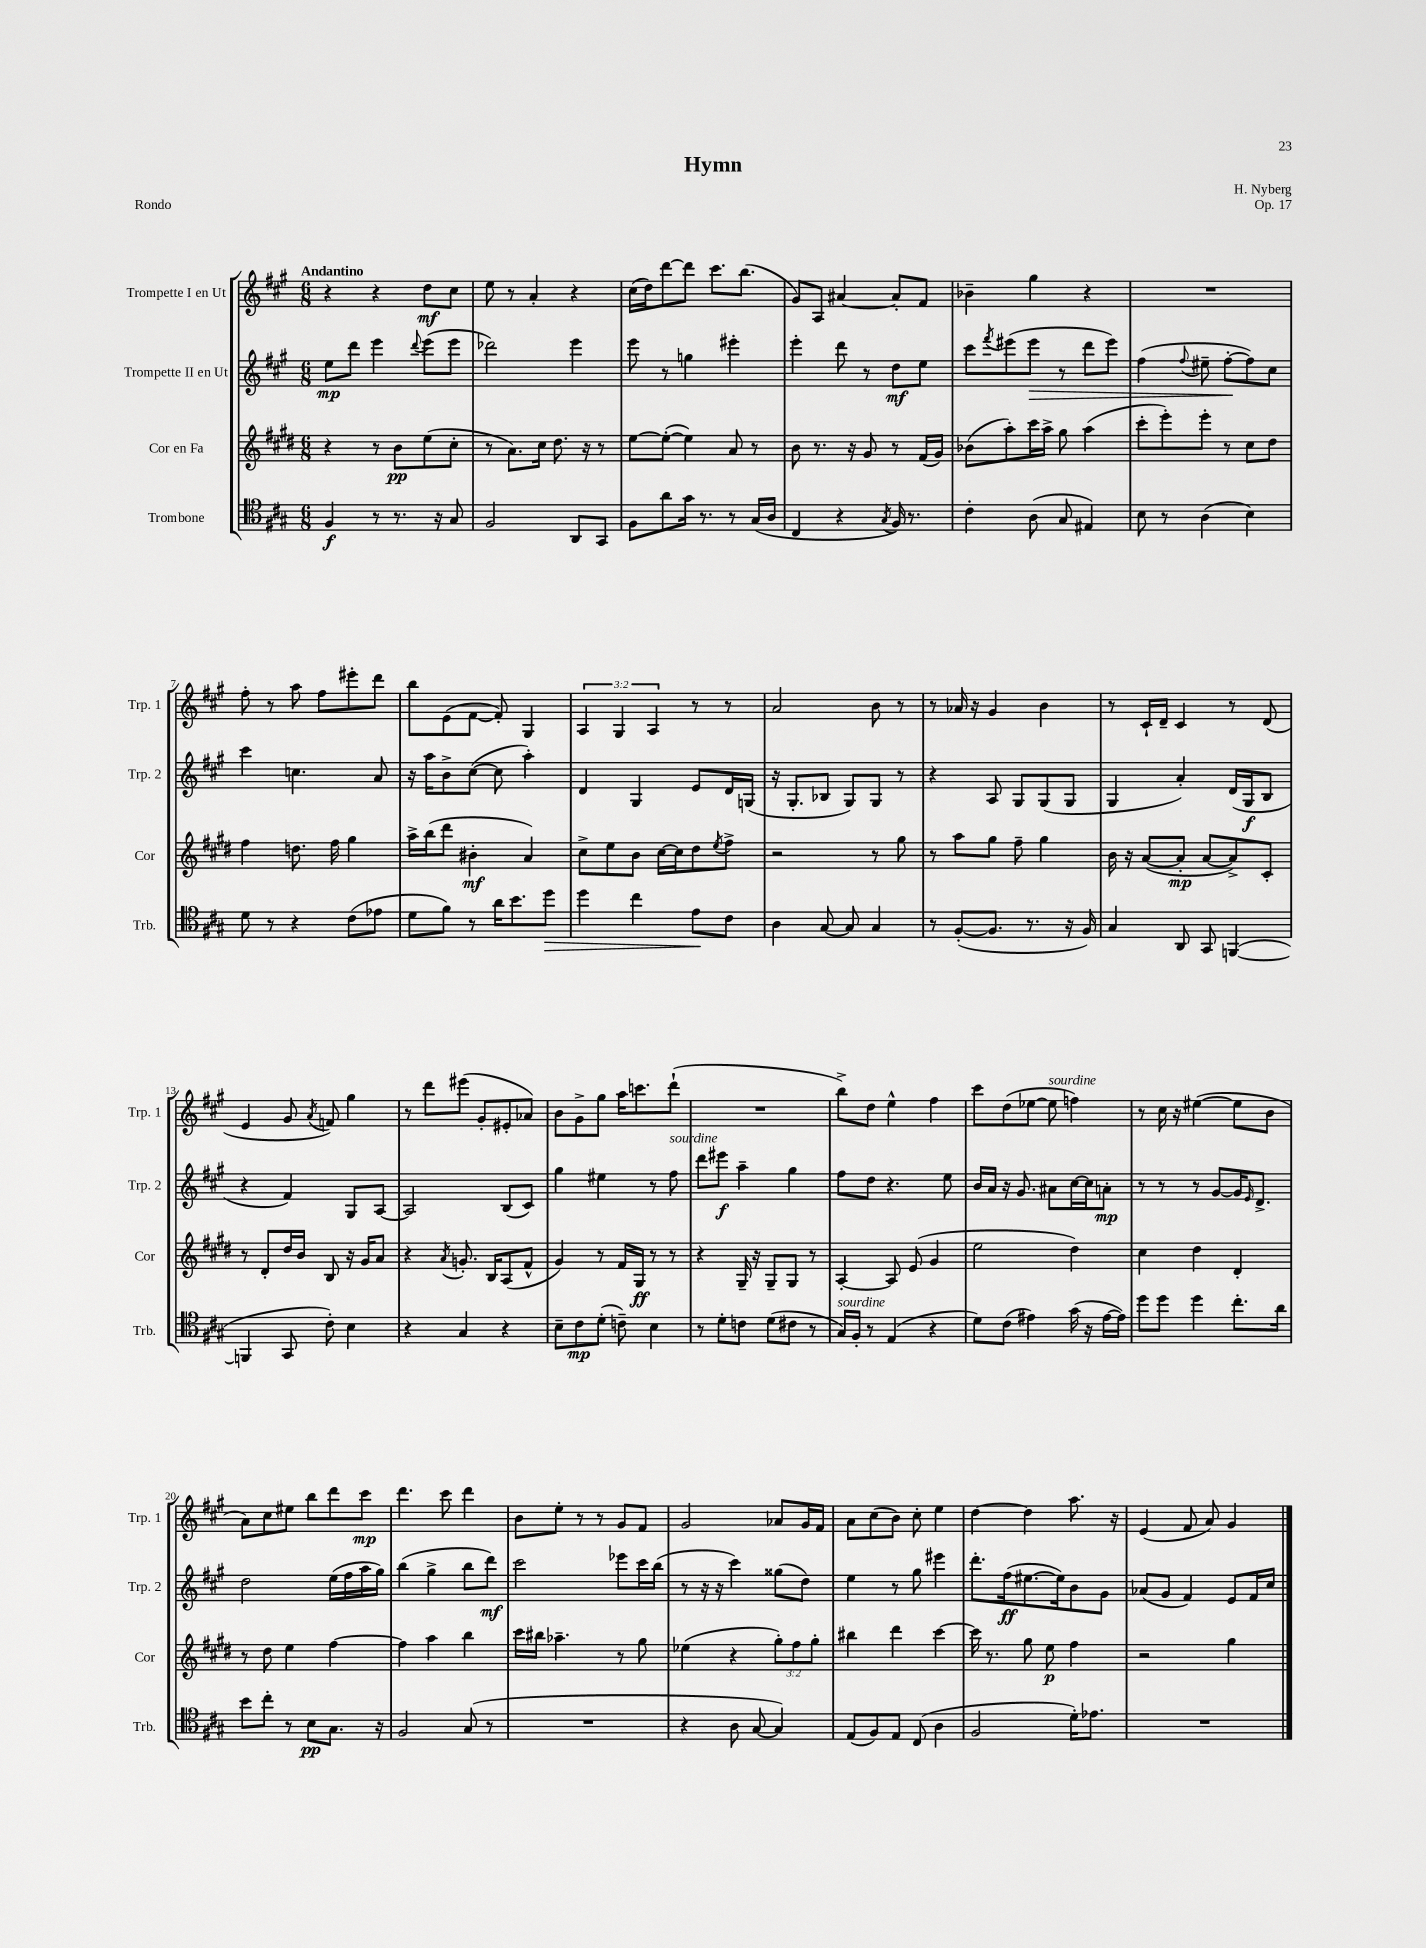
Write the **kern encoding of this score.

**kern	**dynam	**kern	**dynam	**kern	**dynam	**kern	**dynam
*part4	*part4	*part3	*part3	*part2	*part2	*part1	*part1
*staff4	*staff4	*staff3	*staff3	*staff2	*staff2	*staff1	*staff1
*I"Trombone	*	*I"Cor en Fa	*	*I"Trompette II en Ut	*	*I"Trompette I en Ut	*
*I'Trb.	*	*I'Cor	*	*I'Trp. 2	*	*I'Trp. 1	*
*clefC4	*	*clefG2	*	*clefG2	*	*clefG2	*
*k[f#c#g#]	*	*k[f#c#g#d#]	*	*k[f#c#g#]	*	*k[f#c#g#]	*
*M6/8	*	*M6/8	*	*M6/8	*	*M6/8	*
=1	=1	=1	=1	=1	=1	=1	=1
!	!	!	!	!	!	!LO:TX:a:B:t=Andantino	!
4F#/	f	4r	.	8ee\L	mp	4r	.
.	.	.	.	8ddd\J	.	.	.
8r	.	8r	.	4eee\	.	4r	.
8.r	.	8b\L	pp	.	.	.	.
.	.	.	.	8qqddd/	.	.	.
.	.	(8ee\	.	(8eee\L	.	8dd\L	mf
16r	.	.	.	.	.	.	.
8G#/	.	8cc#'\J	.	8eee\J	.	8cc#\J	.
=2	=2	=2	=2	=2	=2	=2	=2
2F#/	.	8r	.	2ddd-X\)	.	8ee\	.
.	.	8.a\L)	.	.	.	8r	.
.	.	.	.	.	.	4a'/	.
.	.	16cc#\Jk	.	.	.	.	.
.	.	8.dd#\	.	.	.	.	.
8AA/L	.	.	.	4eee\	.	4r	.
.	.	16r	.	.	.	.	.
8GG#/J	.	8r	.	.	.	.	.
=3	=3	=3	=3	=3	=3	=3	=3
8F#\L	.	[8ee\L	.	8eee\	.	(16cc#\LL	.
.	.	.	.	.	.	16dd\J)	.
8a\	.	(8ee'\J_	.	8r	.	[8ddd\	.
16g#\Jk	.	4ee\])	.	4ggn\	.	8ddd\J]	.
8.r	.	.	.	.	.	.	.
.	.	.	.	.	.	8.ccc#\L	.
8r	.	8a/	.	4eee#X'\	.	.	.
.	.	.	.	.	.	(8.bb\J	.
(16G#/LL	.	8r	.	.	.	.	.
16A/JJ	.	.	.	.	.	.	.
=4	=4	=4	=4	=4	=4	=4	=4
4C#/	.	8b\	.	4eee'\	.	8g#/L)	.
.	.	8.r	.	.	.	8A/J	.
4r	.	.	.	8ddd\	.	[4a#X/	.
.	.	16r	.	.	.	.	.
.	.	8g#/	.	8r	.	.	.
8qG#/	.	.	.	.	.	.	.
16F#/)	.	8r	.	8dd\L	mf	8a#'/L]	.
8.r	.	.	.	.	.	.	.
.	.	(16f#/LL	.	8ee\J	.	8f#/J	.
.	.	16g#/JJ)	.	.	.	.	.
=5	=5	=5	=5	=5	=5	=5	=5
4c#'\	.	(8b-X\L	.	8ccc#\L	.	4b-X~\	.
.	.	.	.	8qfff#/	.	.	.
.	.	8aa'\)	.	(8eee#X\	.	.	.
!	!	!	!	!	!LO:HP:b	!	!
(8A\	.	16ccc#\L	.	8eee#\J	>	4gg#\	.
.	.	16aa^\JJ	.	.	.	.	.
8G#/	.	8gg#\	.	8r	.	.	.
4E#X/)	.	(4aa\	.	8ddd\L	.	4r	.
.	.	.	.	8eee#\J)	.	.	.
=6	=6	=6	=6	=6	=6	=6	=6
8B\	.	8ccc#'\L	.	(4ff#\	.	2.r	.
8r	.	8eee'\)	.	.	.	.	.
.	.	.	.	8qqff#/	.	.	.
(4A\	.	8eee'\J	.	8ee#X~\	.	.	.
.	.	8r	.	[8ff#'\L	.	.	.
4B\)	.	8cc#\L	.	8ff#\])	]	.	.
.	.	8dd#\J	.	8cc#\J	.	.	.
!!LO:LB:g=z
=7	=7	=7	=7	=7	=7	=7	=7
8d\	.	4ff#\	.	4ccc#\	.	8ff#'\	.
8r	.	.	.	.	.	8r	.
4r	.	8.ddn\	.	4.ccn\	.	8aa\	.
.	.	.	.	.	.	8ff#\L	.
.	.	16ff#\	.	.	.	.	.
(8c#\L	.	4gg#\	.	.	.	8eee#X'\	.
8e-X\J	.	.	.	8a/	.	8ddd\J	.
=8	=8	=8	=8	=8	=8	=8	=8
8d\L	.	16aa^\LL	.	16r	.	8bb\L	.
.	.	(16bb\J	.	16aa\KL	.	.	.
8f#\J)	.	8ddd#\J	.	8b^\	.	(8e\	.
8r	.	4b#X'\	mf	([8cc#\J	.	[8f#\J	.
16a\KL	.	.	.	8cc#\]	.	8f#'/])	.
8.b\	.	.	.	.	.	.	.
.	.	4a/)	.	4aa'\)	.	4G#/	.
!	!LO:HP:b	!	!	!	!	!	!
8dd\J	>	.	.	.	.	.	.
=9	=9	=9	=9	=9	=9	=9	=9
4dd\	.	8cc#^\L	.	4d/	.	6A/	.
.	.	8ee\	.	.	.	.	.
.	.	.	.	.	.	6G#/	.
4cc#\	.	8b\J	.	4G#/	.	.	.
.	.	.	.	.	.	6A/	.
.	.	[16cc#\LL	.	.	.	.	.
.	.	16cc#\J]	.	.	.	.	.
8e\L	.	8dd#\	.	8e/L	.	8r	.
.	.	8qee/	.	.	.	.	.
8c#\J	]	8ff#^\J	.	16d/L	.	8r	.
.	.	.	.	(16Gn/JJ	.	.	.
=10	=10	=10	=10	=10	=10	=10	=10
4A\	.	2r	.	16r	.	2a/	.
.	.	.	.	8.G#'/L	.	.	.
[8G#/	.	.	.	8B-X/J	.	.	.
8G#/]	.	.	.	8G#/L)	.	.	.
4G#/	.	8r	.	8G#/J	.	8b\	.
.	.	8gg#\	.	8r	.	8r	.
=11	=11	=11	=11	=11	=11	=11	=11
8r	.	8r	.	4r	.	8r	.
([8F#'/L	.	8aa\L	.	.	.	16a-X/	.
.	.	.	.	.	.	16r	.
8.F#/J]	.	8gg#\J	.	8A/	.	4g#/	.
.	.	8ff#~\	.	8G#/L	.	.	.
8.r	.	.	.	.	.	.	.
.	.	4gg#\	.	(8G#/	.	4b\	.
16r	.	.	.	8G#/J	.	.	.
16F#/)	.	.	.	.	.	.	.
=12	=12	=12	=12	=12	=12	=12	=12
4G#/	.	16b\	.	4G#/	.	8r	.
.	.	16r	.	.	.	.	.
.	.	([8a/L	.	.	.	16c#`/LL	.
.	.	.	.	.	.	16d~/JJ	.
8AA/	.	8a'/J]	mp	4a'/)	.	4c#/	.
8GG#/	.	[8a/L	.	.	.	.	.
([4FFn/	.	8a^/])	.	(16d/LL	.	8r	.
.	.	.	.	16G#/J	f	.	.
.	.	8c#'/J	.	8B/J	.	(8d/	.
!!LO:LB:g=z
=13	=13	=13	=13	=13	=13	=13	=13
4FFn/]	.	8r	.	4r	.	4e/	.
.	.	8d#'/L	.	.	.	.	.
8GG#/	.	16dd#/L	.	4f#/)	.	8g#/	.
.	.	16b/JJ	.	.	.	.	.
.	.	.	.	.	.	8qa/	.
8c#'\)	.	8B/	.	.	.	8fn/)	.
4B\	.	16r	.	8G#/L	.	4gg#\	.
.	.	16g#/KL	.	.	.	.	.
.	.	8a/J	.	[8A/J	.	.	.
=14	=14	=14	=14	=14	=14	=14	=14
4r	.	4r	.	2A/]	.	8r	.
.	.	.	.	.	.	8ddd\L	.
.	.	8qa/	.	.	.	.	.
4G#/	.	8.gn'/	.	.	.	(8eee#X\J	.
.	.	.	.	.	.	8g#'/L	.
.	.	16B/KL	.	.	.	.	.
4r	.	(8A/	.	(8B/L	.	8e#X'/	.
.	.	8f#^^/J	.	8c#/J)	.	8a-X/J)	.
=15	=15	=15	=15	=15	=15	=15	=15
8B~\L	.	4g#/)	.	4gg#\	.	8b\L	.
8c#\	mp	.	.	.	.	8g#^\	.
(8d'\J	.	8r	.	4ee#X\	.	8gg#\J	.
8cn~\)	.	16f#/LL	.	.	.	16aa\KL	.
.	.	16G#/JJ	ff	.	.	8.cccn\	.
4B\	.	8r	.	8r	.	.	.
!	!	!	!	!LO:TX:a:i:t=sourdine	!	!	!
.	.	8r	.	8ff#\	.	(8ddd`\J	.
=16	=16	=16	=16	=16	=16	=16	=16
8r	.	4r	.	8ddd\L	.	2.r	.
8d'\L	.	.	.	8eee#X\J	f	.	.
8cn\J	.	16G#~/	.	4aa~\	.	.	.
.	.	16r	.	.	.	.	.
(8d\L	.	8G#~/L	.	.	.	.	.
8c#X\J	.	8G#/J	.	4gg#\	.	.	.
8r	.	8r	.	.	.	.	.
=17	=17	=17	=17	=17	=17	=17	=17
!LO:TX:a:i:t=sourdine	!	!	!	!	!	!	!
16G#/LL)	.	[4A'/	.	8ff#\L	.	8bb^\L)	.
16F#'/JJ	.	.	.	.	.	.	.
8r	.	.	.	8dd\J	.	8dd\J	.
(4E/	.	8A/]	.	4.r	.	4ee^^\	.
.	.	(8e/	.	.	.	.	.
4r	.	4g#/	.	.	.	4ff#\	.
.	.	.	.	8ee\	.	.	.
=18	=18	=18	=18	=18	=18	=18	=18
8d\L)	.	2ee\	.	16b/LL	.	8ccc#\L	.
.	.	.	.	16a/JJ	.	.	.
(8c#\J	.	.	.	16r	.	(8dd\	.
.	.	.	.	8.g#/	.	.	.
4e#X\)	.	.	.	.	.	[8ee-X\J	.
!	!	!	!	!	!	!LO:TX:a:i:t=sourdine	!
.	.	.	.	8a#X\L	.	8ee-\]	.
(16g#\	.	4dd#\)	.	[16cc#\L	.	4ffn\)	.
16r	.	.	.	16cc#\J]	.	.	.
[16e#\LL	.	.	.	8an'\J	mp	.	.
16e#\JJ])	.	.	.	.	.	.	.
=19	=19	=19	=19	=19	=19	=19	=19
8dd\L	.	4cc#\	.	8r	.	8r	.
8dd\J	.	.	.	8r	.	16cc#\	.
.	.	.	.	.	.	16r	.
4dd\	.	4dd#\	.	8r	.	([4ee#X\	.
.	.	.	.	[8g#/L	.	.	.
8.cc#'\L	.	4d#'/	.	16g#/K]	.	8ee#\L]	.
.	.	.	.	16qqe/	.	.	.
.	.	.	.	8.d^/J	.	.	.
.	.	.	.	.	.	8b\J	.
16a\Jk	.	.	.	.	.	.	.
!!LO:LB:g=z
=20	=20	=20	=20	=20	=20	=20	=20
8b\L	.	8r	.	2dd\	.	8a\L)	.
8cc#'\J	.	8dd#\	.	.	.	8cc#\	.
8r	.	4ee\	.	.	.	8ee#X\J	.
8B\L	pp	.	.	.	.	8bb\L	.
8.G#\J	.	[4ff#\	.	(16ee\LL	.	8ddd\	.
.	.	.	.	16ff#\	.	.	.
.	.	.	.	16aa\	.	8ccc#\J	mp
16r	.	.	.	16gg#\JJ)	.	.	.
=21	=21	=21	=21	=21	=21	=21	=21
2F#/	.	4ff#\]	.	(4bb\	.	4.ddd\	.
.	.	4aa\	.	4gg#^\	.	.	.
.	.	.	.	.	.	8ccc#\	.
(8G#/	.	4bb\	.	8bb\L	.	4ddd\	.
8r	.	.	.	8ddd\J)	mf	.	.
=22	=22	=22	=22	=22	=22	=22	=22
2.r	.	16ccc#\LL	.	2ccc#\	.	8b\L	.
.	.	16bb#X\JJ	.	.	.	.	.
.	.	4.aa-X~\	.	.	.	8ee'\J	.
.	.	.	.	.	.	8r	.
.	.	.	.	.	.	8r	.
.	.	8r	.	8eee-X\L	.	8g#/L	.
.	.	8gg#\	.	16ccc#\L	.	8f#/J	.
.	.	.	.	(16bb\JJ	.	.	.
=23	=23	=23	=23	=23	=23	=23	=23
4r	.	(4ee-X\	.	8r	.	2g#/	.
.	.	.	.	16r	.	.	.
.	.	.	.	16r	.	.	.
8A\	.	4r	.	4ccc#\)	.	.	.
[8G#/	.	.	.	.	.	.	.
4G#/])	.	12gg#'\L)	.	(8gg##X\L	.	8a-X/L	.
.	.	12ff#\	.	.	.	.	.
.	.	.	.	8dd\J)	.	16g#/L	.
.	.	12gg#'\J	.	.	.	.	.
.	.	.	.	.	.	16f#/JJ	.
=24	=24	=24	=24	=24	=24	=24	=24
(8E/L	.	4bb#X\	.	4ee\	.	8a\L	.
8F#/)	.	.	.	.	.	(8cc#\	.
8E/J	.	4ddd#\	.	8r	.	8b\J)	.
(8C#/	.	.	.	8gg#\	.	8cc#'\	.
4A\	.	[4ccc#\	.	4eee#X\	.	4ee\	.
=25	=25	=25	=25	=25	=25	=25	=25
2F#/	.	16ccc#\]	.	8.ddd'\L	.	[4dd\	.
.	.	8.r	.	.	.	.	.
.	.	.	.	(16ff#\k	ff	.	.
.	.	8gg#\	.	[8.ee#X\	.	4dd\]	.
.	.	8ee\	p	.	.	.	.
.	.	.	.	16ee#\k])	.	.	.
16d'\KL)	.	4ff#\	.	8b\	.	8.aa\	.
8.e-X\J	.	.	.	.	.	.	.
.	.	.	.	8g#\J	.	.	.
.	.	.	.	.	.	16r	.
=26	=26	=26	=26	=26	=26	=26	=26
2.r	.	2r	.	(8a-X/L	.	(4e/	.
.	.	.	.	8g#/J	.	.	.
.	.	.	.	4f#/)	.	8f#/	.
.	.	.	.	.	.	8a/)	.
.	.	4gg#\	.	8e/L	.	4g#/	.
.	.	.	.	16f#/L	.	.	.
.	.	.	.	16cc#/JJ	.	.	.
==	==	==	==	==	==	==	==
*-	*-	*-	*-	*-	*-	*-	*-
